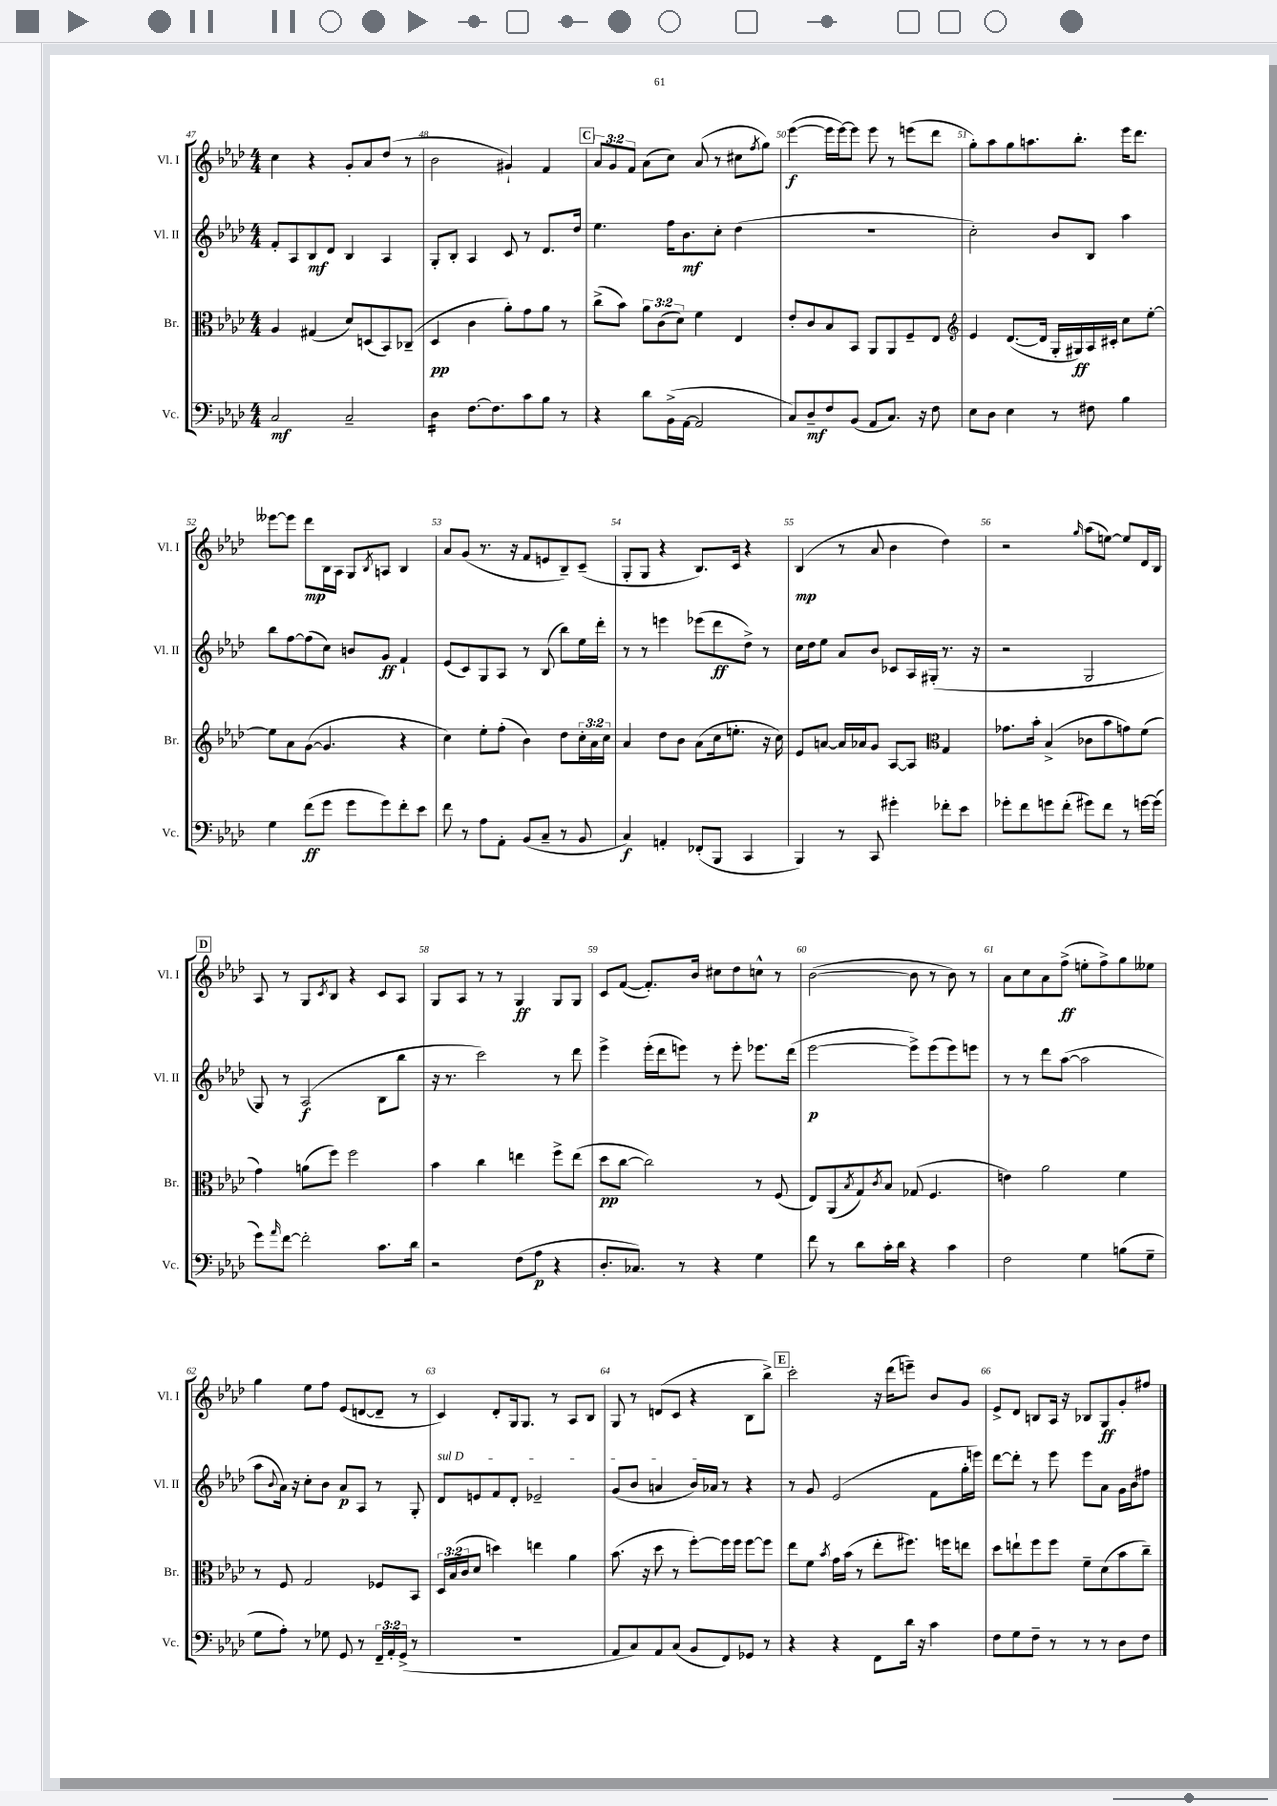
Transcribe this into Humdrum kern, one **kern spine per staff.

**kern	**kern	**kern	**kern
*staff4	*staff3	*staff2	*staff1
*clefF4	*clefC3	*clefG2	*clefG2
*k[b-e-a-d-]	*k[b-e-a-d-]	*k[b-e-a-d-]	*k[b-e-a-d-]
*M4/4	*M4/4	*M4/4	*M4/4
2C/	4A-/	8f'/L	4cc\
.	.	8A-/	.
.	(4G#/	8B-/	4r
.	.	8d-/J	.
2C~/	8d-/L)	4B-/	8g'/L
.	(8D/	.	8a-/
.	8BB-/)	4A-/	(8dd-/J
.	(8C-~/J	.	8r
=	=	=	=
4D-\	4D-/	8G'/L	2b-\
.	.	8B-'/J	.
[8.F\L	4c\	4A-/	.
8.F\]	.	.	.
.	8a-'\L)	8c/	4g#`/)
8c\	8g\	8r	.
8B-\J	8a-\J	8.d-/L	4f/
8r	8r	.	.
.	.	16dd-/Jk	.
=	=	=	=
4r	(8cc^\L	4.ee-\	12a-/L
.	.	.	12g/
.	8b-\J)	.	.
.	.	.	12f/J
8d-\L	12a-\L	.	(8a-\L
.	(12c\	.	.
(16BB-^\L	.	16ff\LK	8cc\J)
.	12d-\J)	.	.
[16AA-\JJ	.	8.b-\	.
2AA-/]	4f\	.	(8a-/
.	.	8cc'\J	8r
.	4E-/	(4dd-\	8cc#\L
.	.	.	8qff/
.	.	.	8gg\J)
=	=	=	=
8C/L)	8e-'/L	1r	([4eee-\
8D-~/	8c/	.	.
8F/	8B-/	.	16eee-\]LL
.	.	.	[16eee-\J)
(8BB-/J	8BB-/J	.	8eee-\]J
8AA-/L	8AA-/L	.	8eee-\
8.C/J)	8AA-/	.	8r
.	8F~/	.	(8eee\L
16r	.	.	.
8F\	8E-/J	.	8ddd-\J
=	=	=	=
*	*clefG2	*	*
8E-\L	4e-/	2cc'\)	8gg'\L)
8D-\J	.	.	8aa-\
4E-\	([8.d-/L	.	8gg\
.	.	.	8.aa\
.	16d-/]Jk	.	.
8r	16G'/LL	8b-/L	.
.	16G#/)	.	8.bb-'\J
8F#\	16A-/	8B-/J	.
.	16c#'/JJ	.	.
4B-\	8cc\L	4aa-\	16eee-\LK
.	.	.	8.ddd-\J
.	[8ee-'\J	.	.
=	=	=	=
4G\	8ee-\]L	8bb-\L	[8eee--\L
.	8a-\	[8ff\	8eee--\]J
(8f\L	([8g\J	(8ff\]	8ddd-\L
8g\J	4.g/]	8cc\J)	16B-\L
.	.	.	16A-\JJ
8g\L	.	8b/L	8G/L
.	.	.	8qB-/
8g\)	.	8g/J	8A/J
8f'\	4r	4f`/	4B-/
8e-\J	.	.	.
=	=	=	=
8f\	4cc\)	(8e-/L	8a-/L
8r	.	8c/)	(8g/J
8A-\L	8ee-'\L	8G/	8.r
8AA-'\J	(8ff'\J	8A-/J	.
.	.	.	16r
(8BB-/L	4b-\)	8r	8f/L
8C~/J	.	(8B-/	8e/
8r	8dd-\L	8bb-\L)	8B-~/)
8BB-/	24cc'\L	16ee-\L	(8c~/J
.	24a-\	.	.
.	.	16ddd-'\JJ	.
.	24cc\JJ	.	.
=	=	=	=
4C/)	4a-/	8r	8G'/L
.	.	8r	8G/J
4AA'/	8dd-\L	4eee\	4r
.	8b-\J	.	.
(8FF-'/L	(8a-\L	(8eee-\L	8.B-/L)
8BBB-/J	16cc\k	8ddd-\	.
.	8.ee'\J	.	16c/Jk
4CC/	.	8dd-^\J)	4r
.	16r	8r	.
.	16cc\)	.	.
=	=	=	=
4BBB-/)	8e-/L	16cc\LL	(4B-/
.	.	16dd-\J	.
.	[8a/J	8ee-\J	.
8r	16a/]LL	8a-/L	8r
.	16a-/J	.	.
8CC/	8g/J	8b-/J	8a-/
4g#'\	[8A-/L	8c-/L	4b-\
.	8A-/]J	16A-/L	.
.	.	(16G#'/JJ	.
*	*clefC3	*	*
8f-'\L	4G/	8.r	4dd-\)
8e-\J	.	.	.
.	.	16r	.
=	=	=	=
8g-'\L	8.g-\L	2r	2r
8f\	.	.	.
.	16b-'\Jk	.	.
8g\	(4B-^/	.	.
(8f'\J	.	.	.
.	.	.	16qqgg/
8g#\L)	8c-\L	2G/	(8aa-\L
8f\J	8b-\	.	[8ee\J)
8r	8g\)	.	8ee/]L
[16g\LL	(8f\J	.	16d-/L
(16g\]JJ	.	.	16B-/JJ
=	=	=	=
8g\L)	4g\)	8G/)	8A-/
16qqa-/	.	.	.
[8f\J	.	8r	8r
2f'\]	(8a\L	(2A-/	8G/L
.	.	.	8qc/
.	8ff\J)	.	8B-/J
.	2ff\	.	4r
8.c\L	.	8B-\L	8c/L
.	.	8bb-\J	8A-/J
16d-\Jk	.	.	.
=	=	=	=
2r	4b-\	16r	8G/L
.	.	8.r	.
.	.	.	8A-/J
.	4cc\	2ccc\)	8r
.	.	.	8r
(8F\L	4ee\	.	4G/
8A-\J	.	.	.
4r	8ff^\L	8r	8G/L
.	(8ee\J	8ddd-\	8G/J
=	=	=	=
8.D-'/L	8dd-\L	4eee-^\	8c/L
.	[8cc\J	.	([8f/J
8.C-/J)	.	.	.
.	2cc\])	(16eee-'\LL	8.f'/]L)
.	.	16ddd-\J	.
8r	.	8eee\J)	.
.	.	.	16b-/Jk
4r	.	8r	8cc#\L
.	.	8eee'\	8dd-\
4G\	8r	8.eee-\L	8cc^^\J
.	(8F/	.	8r
.	.	(16ddd-\Jk	.
=	=	=	=
8f\	8E-/L)	[2eee-\	([2b-\
8r	(8AA-/	.	.
.	8qB-/	.	.
8d-\L	8G/)	.	.
.	8qc/	.	.
16c'\L	8B-/J	.	.
16d-\JJ	.	.	.
4r	(8G-/	8eee-^\]L)	8b-\]
.	4.F/	(8eee-\	8r
4c\	.	8eee-\)	8b-\)
.	.	8eee\J	8r
=	=	=	=
2F\	4e\)	8r	8a-\L
.	.	8r	8cc\
.	2a-\	8ddd-\L	8a-\
.	.	([8aa-\J	(8ff^\J
4G\	.	2aa-\]	8ee'\L
.	.	.	8ff^\)
(8B\L	4f\	.	8gg\
8G~\J	.	.	8ee--\J
=	=	=	=
8G\L	8r	8aa-\L	4gg\
.	.	8qqb-/	.
8A-'\J)	8F/	16a-\Jk)	.
.	.	16r	.
8r	2G/	8cc'\L	8ee-\L
8G-\	.	8b-\J	8ff\J
8GG/	.	8a-/L	(8e-/L
8r	.	8A-/J	[8d/
24FF~/LL	8F-/L	8r	8d~/]J
24AA-'/	.	.	.
(24GG^/JJ	.	.	.
8r	8BB-/J	8G'/	8r
=	=	=	=
1r	24D-/LL	8d-/L	4c/)
.	(24B-/	.	.
.	24c/J	.	.
.	8d-/J	8e/	.
.	4dd\)	8f/	8d-'/L
.	.	8d-'/J	16G/k
.	.	.	8.G/J
.	4ee\	2e-~/	.
.	.	.	8r
.	4a-\	.	8A-/L
.	.	.	8B-/J
=	=	=	=
8AA-/L	(8.b-\	(8g/L	8G/
8C/)	.	8b-/J	8r
.	16r	.	.
8AA-/	8dd-\	4a/	(8d/L
(8C/J	8r	.	8c/J
8BB-/L	[8ff'\L)	16b-/LL)	4r
.	.	16a-/JJ	.
8FF/)	16ff\]L	8r	.
.	16ff\JJ	.	.
8GG-/J	[8ff\L	4r	8B-\L
8r	8ff\]J	.	8bb-^\J)
=	=	=	=
4r	8ee-\L	8r	2ccc'\
.	8f\J	8g/	.
.	8qb-/	.	.
4r	16g\LL	(2e-/	.
.	(16b-\JJ	.	.
.	8r	.	.
8FF\L	8ee-'\L	.	16r
.	.	.	(16ddd-\LK
16d-\Jk	8.ff#\J)	.	8eee~\J)
16r	.	.	.
4c\	.	8f\L	8b-/L
.	16ff\LK	.	.
.	8ee\J	16gg'\L	8g/J
.	.	16eee\JJ)	.
=	=	=	=
8F\L	8dd-\L	[8ddd-\L	8e-^/L
8G\	8ee`\	8ddd-'\]J	8d-/J
8F~\J	8ff\	8r	8B/L
8r	8ff\J	8eee-\	16A-/Jk
.	.	.	16r
8r	8f~\L	8eee-\L	8B-/L
8r	(8d-\	8a-\J	8G/
8D-\L	8b-\	16g\LL	8g'/
.	.	16b-\J	.
8F\J	8cc~\J)	8ff#\J	8ff#/J
==	==	==	==
*-	*-	*-	*-
